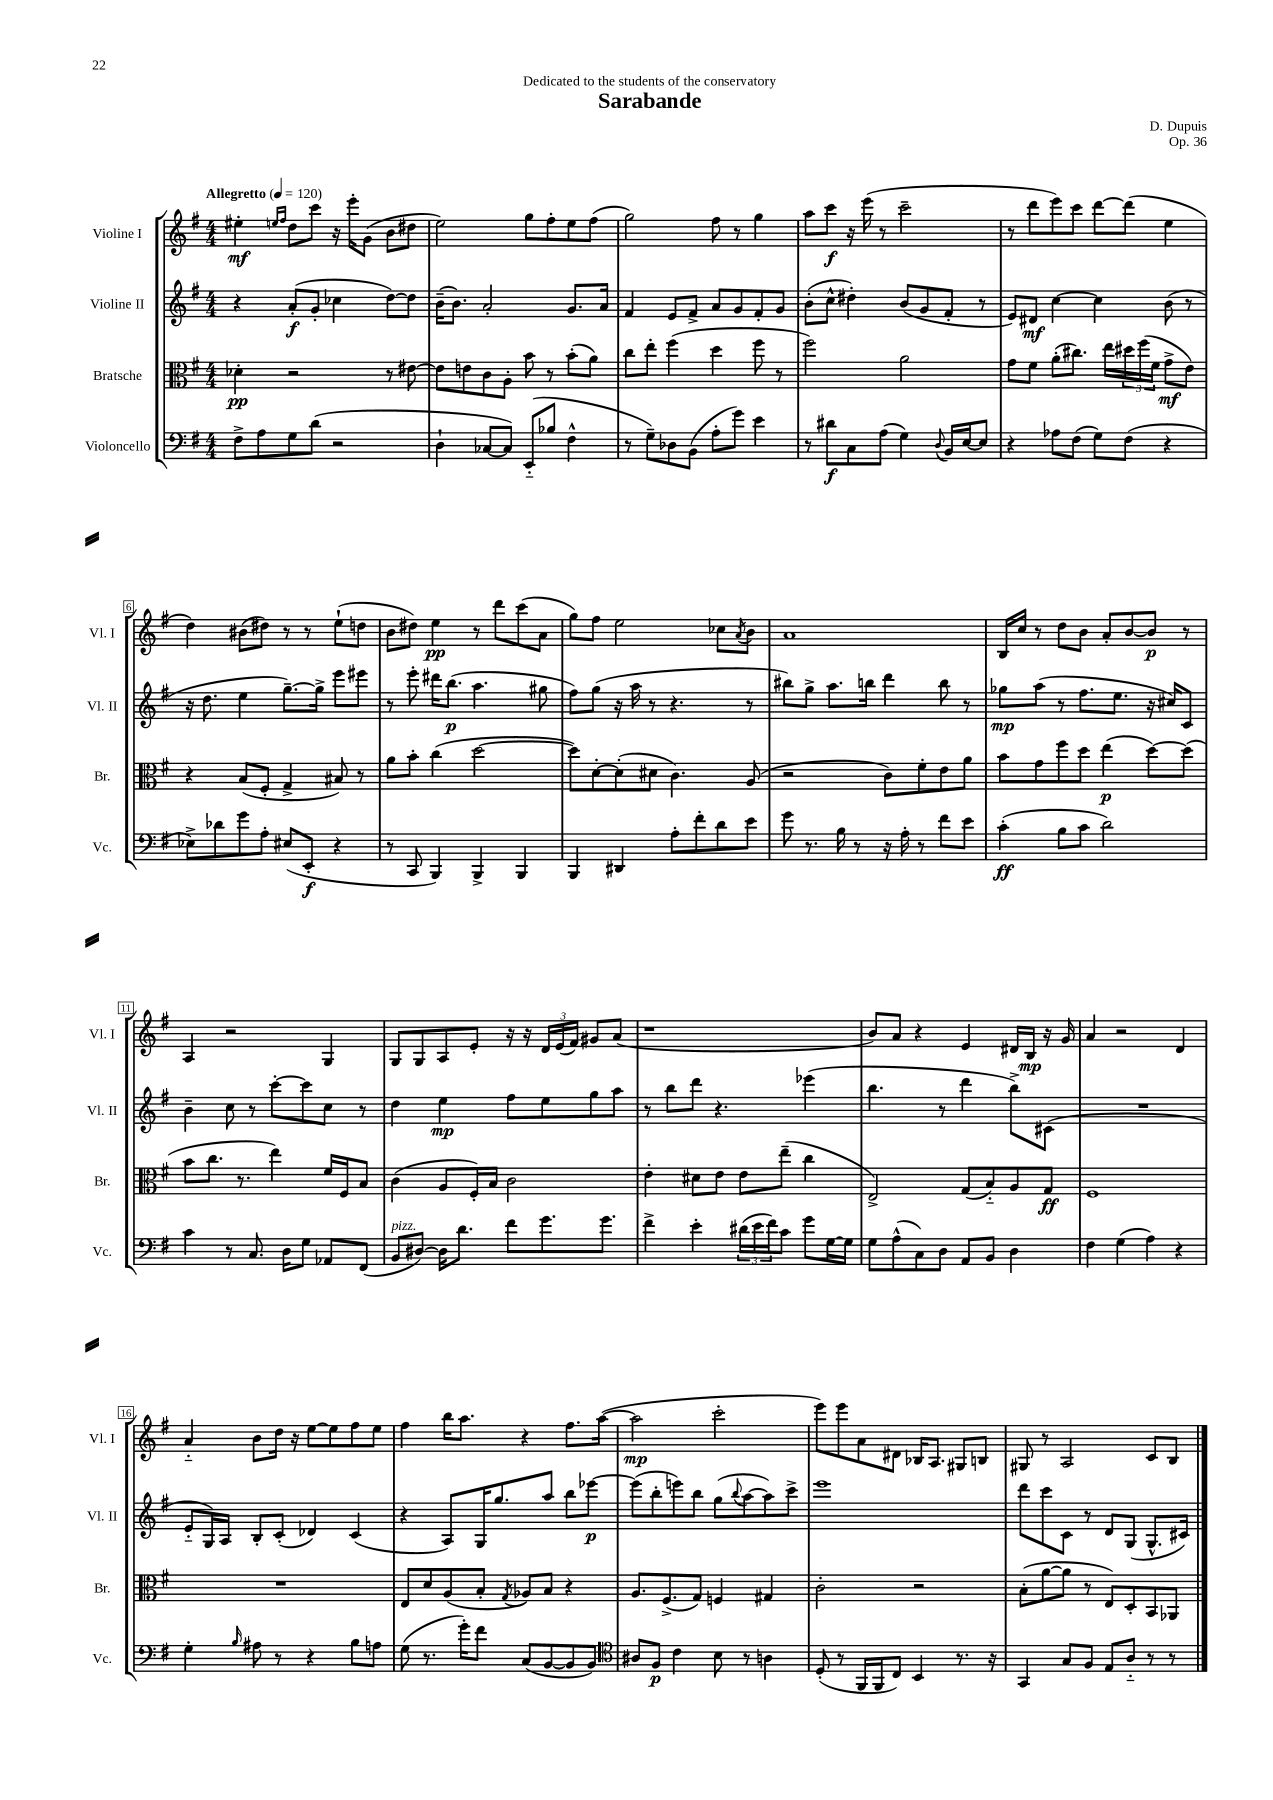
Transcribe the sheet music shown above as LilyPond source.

\header { title = "Sarabande" composer = "D. Dupuis" dedication = "Dedicated to the students of the conservatory" opus = "Op. 36" }
<<
\new StaffGroup <<
\new Staff = "s0" \with { instrumentName = "Violine I" shortInstrumentName = "Vl. I" } {
    \clef treble \key g \major \numericTimeSignature \time 4/4 \tempo "Allegretto" 4 = 120
    eis''4-.\mf \grace { e''16 fis''16 } d''8 c'''8 r16 e'''16-. g'8( b'8 dis''8 |
    e''2) g''8 fis''8-. e''8 fis''8( |
    g''2) fis''8 r8 g''4 |
    a''8 c'''8\f r16 e'''16( r8 c'''2-- |
    r8 d'''8 e'''8) c'''8 d'''8~ d'''8( e''4 |
    d''4) bis'8( dis''8) r8 r8 e''8-!( d''8 |
    b'8 dis''8) e''4\pp r8 d'''8 c'''8( a'8 |
    g''8) fis''8 e''2 ces''8 \acciaccatura { a'8 } b'8 |
    a'1 |
    b16 c''16 r8 d''8 b'8 a'8-. b'8~ b'8\p r8 |
    a4 r2 g4 |
    g8 g8 a8 e'8-. r16 r16 \tuplet 3/2 { d'16 e'16( fis'16) } gis'8 a'8( |
    r1 |
    b'8) a'8 r4 e'4 dis'16 b16\mp r16 g'16 |
    a'4 r2 d'4 |
    a'4-_ b'8 d''16 r16 e''8~ e''8 fis''8 e''8 |
    fis''4 b''16 a''8. r4 fis''8. a''16~( |
    a''2\mp c'''2-. |
    e'''8) e'''8 a'8 dis'8 bes16 a8. gis8 b8 |
    gis8 r8 a2 c'8 b8 \bar "|." |
}
\new Staff = "s1" \with { instrumentName = "Violine II" shortInstrumentName = "Vl. II" } {
    \clef treble \key g \major \numericTimeSignature \time 4/4
    r4 a'8-.\f( g'8-. ces''4 d''8~) d''8 |
    b'16--( b'8.) a'2-. g'8. a'16 |
    fis'4 e'8 fis'8-> a'8 g'8 fis'8-. g'8 |
    b'8-.( c''8-^ dis''4-.) b'8( g'8 fis'8-. r8 |
    e'8) dis'8\mf c''4~ c''4 b'8( r8 |
    r16 d''8. e''4 g''8.~--) g''16-> e'''8 eis'''8 |
    r8 e'''8-. dis'''16 b''8.\p( a''4. gis''8 |
    fis''8) g''8( r16 a''16 r8 r4. r8 |
    bis''8) g''8-> a''8. b''16 d'''4 b''8 r8 |
    ges''8\mp a''8( r8 fis''8. e''8. r16 cis''16) c'8 |
    b'4-- c''8 r8 c'''8~-. c'''8 c''8 r8 |
    d''4 e''4\mp fis''8 e''8 g''8 a''8 |
    r8 b''8 d'''8 r4. ees'''4( |
    b''4. r8 d'''4 b''8->) cis'8( |
    R1 |
    e'8-_ g16) a16 b8-. c'8-.( des'4) c'4( |
    r4 a8) g16 g''8. a''8 b''8 ees'''8~\p |
    ees'''8( b''8-. e'''8) b''8 g''8( \appoggiatura { b''8 } a''8~ a''8) c'''8-> |
    e'''1 |
    d'''8 c'''8 c'8 r8 d'8 g8( g8.-^ cis'16) \bar "|." |
}
\new Staff = "s2" \with { instrumentName = "Bratsche" shortInstrumentName = "Br." } {
    \clef alto \key g \major \numericTimeSignature \time 4/4
    des'4-.\pp r2 r8 eis'8~ |
    eis'8 e'8 c'8 a8-. b'8 r8 b'8-.( a'8) |
    c''8 e''8-. fis''4( d''4 fis''8 r8 |
    fis''2) a'2 |
    g'8 fis'8 a'8-.( cis''8.) e''16 \tuplet 3/2 { dis''16 fis''16( fis'16 } g'8->\mf e'8) |
    r4 b8( fis8-. g4-> bis8) r8 |
    a'8 b'8-. c''4( d''2~ |
    d''8) d'8~-. d'8-.( dis'8 c'4.) a8( |
    r2 c'8) fis'8-. e'8 a'8 |
    b'8 g'8 fis''8 d''8 e''4\p( d''8~) d''8( |
    b'8 c''8. r8. e''4) fis'16 fis16 b8 |
    c'4( a8 fis16-.) b16 c'2 |
    e'4-. dis'8 e'8 e'8 e''8--( c''4 |
    e2->) g8( b8-_) a8 g8\ff |
    fis1 |
    R1 |
    e8 d'8 a8( b8-. \acciaccatura { g8 } aes8) b8 r4 |
    a8. fis8.->( g8) f4 gis4 |
    c'2-. r2 |
    b8-.( a'8~ a'8 r8 e8) d8-. b,8 aes,8 \bar "|." |
}
\new Staff = "s3" \with { instrumentName = "Violoncello" shortInstrumentName = "Vc." } {
    \clef bass \key g \major \numericTimeSignature \time 4/4
    fis8-> a8 g8 d'8( r2 |
    d4-! ces8~ ces8) e,8-_( bes8 fis4-^ |
    r8 g8--) des8 b,8( a8-. g'8) e'4 |
    r8 dis'8\f c8 a8( g4) \appoggiatura { d8 } b,16 e16~ e8 |
    r4 aes8 fis8( g8) fis8( r4 |
    ees8->) des'8 g'8 a8-. eis8( e,8-.\f r4 |
    r8 c,8 b,,4) b,,4-> b,,4 |
    b,,4 dis,4 a8-. fis'8-. d'8 e'8 |
    g'8 r8. b16 r8 r16 a16-. r8 fis'8 e'8 |
    c'4-.\ff( b8 c'8 d'2) |
    c'4 r8 c8. d16 g8 aes,8 fis,8( |
    b,8^\markup { \italic "pizz." } dis8~) dis16 d'8. fis'8 g'8. g'8. |
    fis'4-> e'4-. \tuplet 3/2 { dis'16( e'16 fis'16) } c'8 g'8 g16~ g16 |
    g8 a8-^( c8) d8 a,8 b,8 d4 |
    fis4 g4( a4) r4 |
    g4-. \grace { b16 } ais8 r8 r4 b8 a8 |
    g8( r8. g'16-.) fis'8 c8( b,8~ b,8 b,8) |
    \clef tenor ais8 fis8\p c'4 b8 r8 a4 |
    d8-.( r8 fis,16 fis,16 c8) b,4 r8. r16 |
    g,4 g8 fis8 e8 a8-_ r8 r8 \bar "|." |
}
>>
>>
\layout { \context { \Score \override BarNumber.stencil = #(make-stencil-boxer 0.1 0.3 ly:text-interface::print) } }
